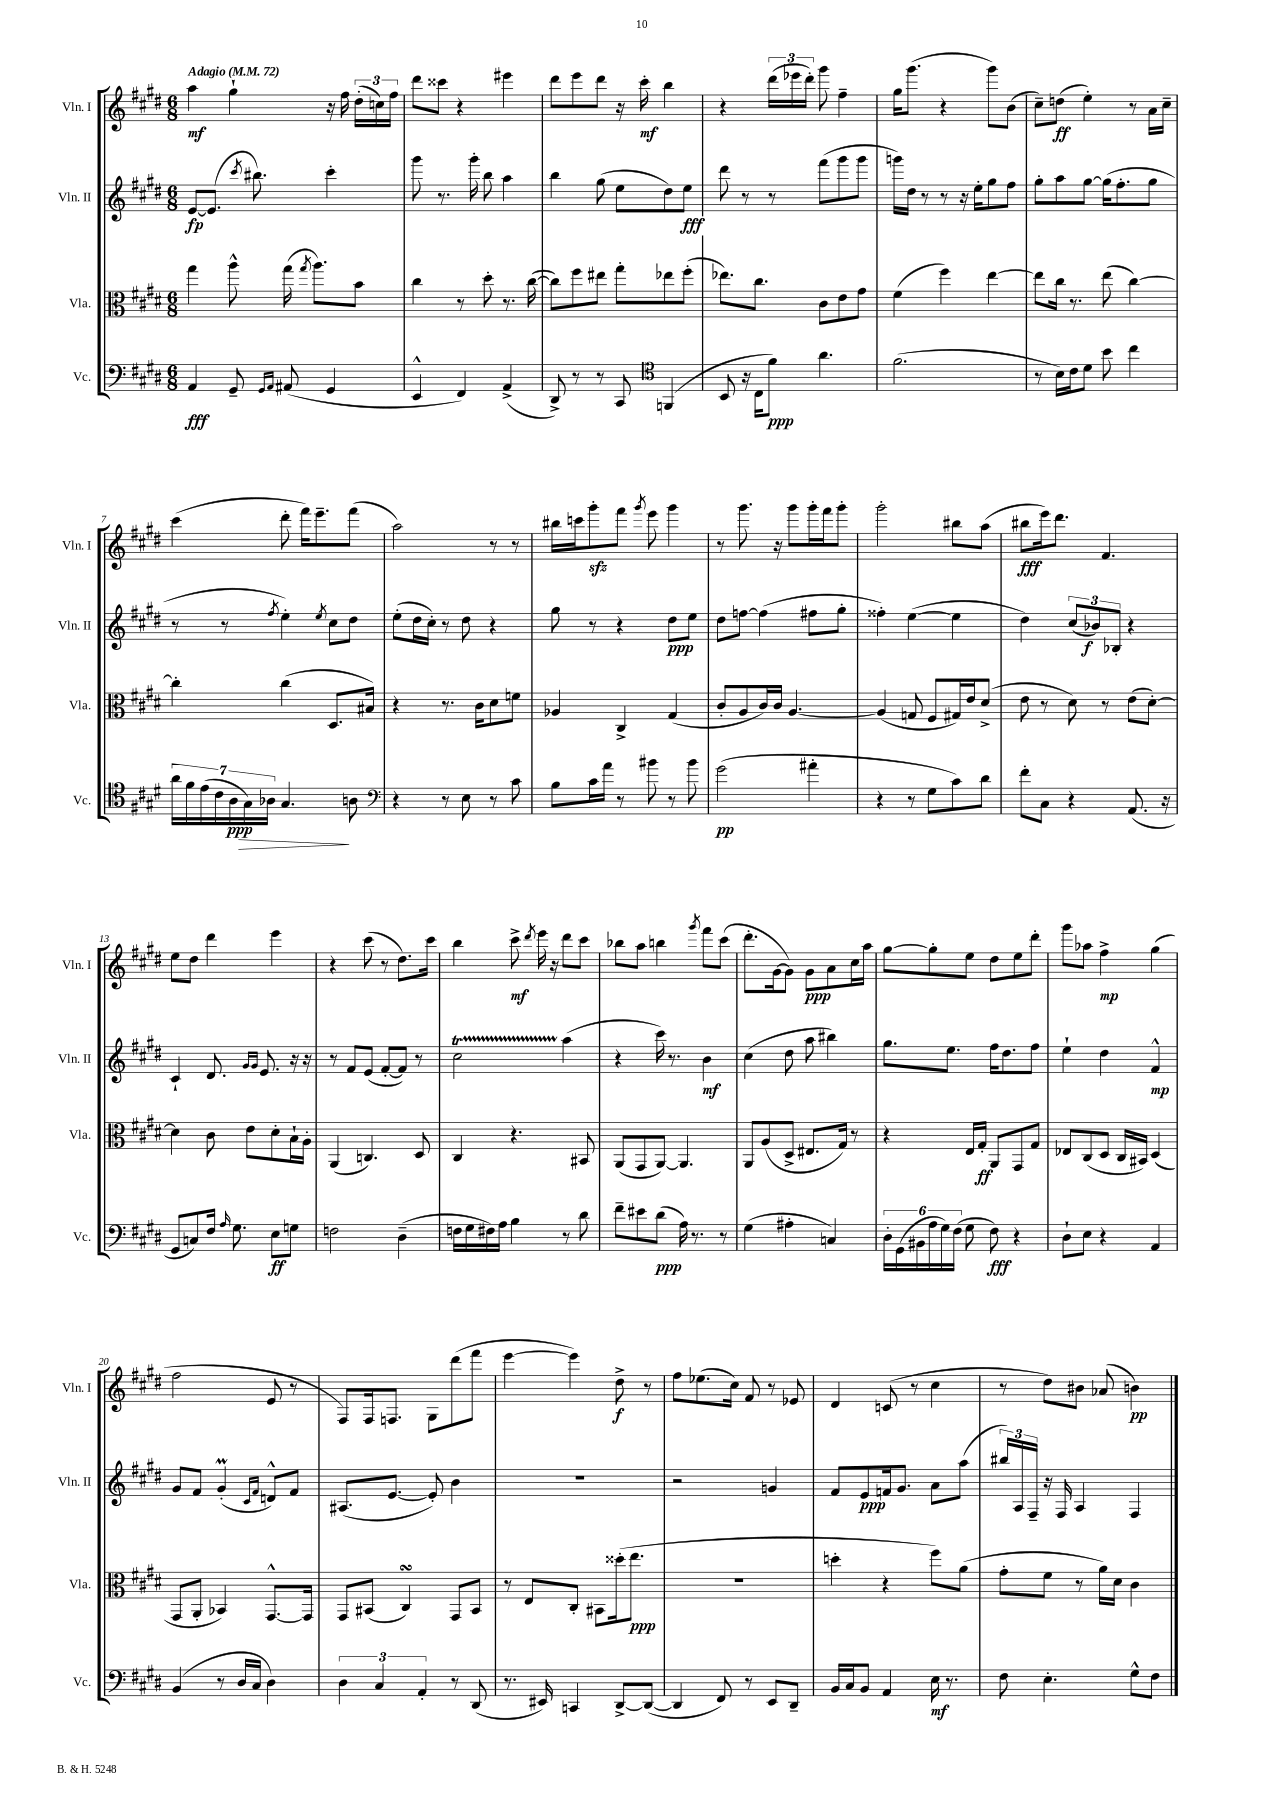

**kern	**kern	**kern	**kern
*staff4	*staff3	*staff2	*staff1
*clefF4	*clefC3	*clefG2	*clefG2
*k[f#c#g#d#]	*k[f#c#g#d#]	*k[f#c#g#d#]	*k[f#c#g#d#]
*M6/8	*M6/8	*M6/8	*M6/8
*MM72	*MM72	*MM72	*MM72
4AA/	4gg#\	[8e/L	4aa\
.	.	(8.e/]J	.
8GG#~/	8aa^^\	.	4gg#`\
.	.	8qccc#/	.
.	.	8.bb#\)	.
16qqGG#/LL	.	.	.
16qqAA/JJ	.	.	.
(8AA#/	(16gg#\	.	.
.	8qgg#/	.	.
.	8.aa\L)	.	.
4GG#/	.	4ccc#'\	16r
.	.	.	16ff#\
.	8b\J	.	(24dd#'\LL
.	.	.	24cc\)
.	.	.	24ff#\JJ
=	=	=	=
4EE^^/	4cc#\	8ggg#\	8ddd#\L
.	.	8.r	8ccc##\J
4FF#/)	8r	.	4r
.	.	16ggg#'\	.
.	8dd#'\	8bb\	.
(4AA^/	8.r	4aa\	4eee#\
.	([16cc#\	.	.
=	=	=	=
8DD#^/)	8cc#\]L)	4bb\	8ddd#\L
8r	8ff#\	.	8eee\
8r	8ee#\J	(8gg#\	8ddd#\J
8CC#/	8gg#'\L	8ee\L	16r
.	.	.	16ccc#'\
*clefC4	*	*	*
(4FF/	8ee-\	8dd#\)	4bb\
.	(8ff#'\J	8ee\J	.
=	=	=	=
8BB/	8.ee-\L)	8ddd#\	4r
16r	.	8r	.
16C#\LK	8.cc#\J	.	.
8f#\J)	.	8r	(24ddd#\LL
.	.	.	24eee-\
.	.	.	24ddd#'\JJ)
4.a\	8c#\L	(8fff#\L	8ggg#\
.	8e\	8ggg#\	4ff#~\
.	8g#\J	8ggg#\J	.
=	=	=	=
(2.f#\	(4f#\	16ggg\LL)	16gg#\LK
.	.	16dd#\JJ	(8.ggg#\J
.	.	8r	.
.	4ff#\)	8r	4r
.	.	16r	.
.	.	16ee'\LK	.
.	[4ee\	8gg#\	8ggg#\L)
.	.	8ff#\J	(8b\J
=	=	=	=
8r	8ee\]L	8gg#'\L	8cc#~\L)
16B\LL)	16cc#\Jk	8aa\	(8dd\J
16c#\J	8.r	.	.
8d#\J	.	[8gg#\J	4ee'\)
8b\	(8ee\	(16gg#\]LK	.
.	.	8.ff#'\	.
4cc#\	[4cc#\)	.	8r
.	.	8gg#\J	16a\LL
.	.	.	16cc#~\JJ
=	=	=	=
28a\LL	4cc#'\]	8r	(4ccc#\
28f#\	.	.	.
(28e\	.	.	.
28c#\	.	.	.
.	.	8r	.
28A\	.	.	.
28G#\)	.	.	.
28A-\JJ	.	.	.
.	.	8qff#/	.
4.G#/	(4cc#\	4ee'\)	8ddd#'\
.	.	.	16fff#\LK)
.	.	.	8.eee~\
.	.	8qee/	.
.	8.D#/L	8cc#\L	.
8A\	.	8dd#\J	(8fff#\J
.	16B#/Jk)	.	.
=	=	=	=
*clefF4	*	*	*
4r	4r	(8ee'\L	2aa\)
.	.	16dd#\L	.
.	.	16cc#'\JJ)	.
8r	8.r	8r	.
8E\	.	8dd#\	.
.	16c#\LK	.	.
8r	8d#\	4r	8r
8c#\	8f\J	.	8r
=	=	=	=
8B\L	4A-/	8gg#\	16bb#\LL
.	.	.	16ccc\J
16c#\L	.	8r	8ggg#'\
16a\JJ	.	.	.
8r	4C#^/	4r	8fff#\J
.	.	.	8qggg#/
8b#\	.	.	8eee\
8r	(4G#/	8dd#\L	4ggg#\
8b#\	.	8ee\J	.
=	=	=	=
(2g#\	8c#'/L	8dd#\L	8r
.	8A/	[8ff\J	8.ggg#\
.	16c#/L)	(4ff\]	.
.	16c#/JJ	.	16r
.	[4.A/	.	8ggg#\L
4a#'\	.	8ff#\L	16ggg#'\L
.	.	.	16fff#\J
.	.	8gg#'\J	8ggg#'\J
=	=	=	=
4r	(4A/]	4ff##'\)	2ggg#'\
8r	8G/	([4ee\	.
8G#\L	8F#/L	.	.
8c#\)	16G#/L)	4ee\]	8bb#\L
.	16e/J	.	.
8d#\J	(8d#^/J	.	(8aa\J
=	=	=	=
8f#'\L	8e\	4dd#\)	8bb#\L
8C#\J	8r	.	16eee\k)
.	.	.	8.ddd#\J
4r	8d#\)	(12cc#/L	.
.	.	12b-/)	.
.	8r	.	4.f#/
.	.	12B-'/J	.
(8.AA/	(8e\L	4r	.
.	[8d#'\J)	.	.
16r	.	.	.
=	=	=	=
8GG#/L	4d#\]	4c#`/	8ee\L
8C/)	.	.	8dd#\J
16F#/Jk	8c#\	8.d#/	4ddd#\
16qqA/	.	.	.
8.G#\	.	.	.
.	8e\L	.	.
.	.	16qqg#/LL	.
.	.	16qqg#/JJ	.
.	.	8.e/	.
8E\L	8d#'\	.	4eee\
8G\J	16B`\L	16r	.
.	16A'\JJ	16r	.
=	=	=	=
2F\	(4AA/	8r	4r
.	.	8f#/L	.
.	4.C/)	(8e/J	(8ccc#\
.	.	[8f#'/L	8r
(4D#~\	.	8f#/]J)	8.dd#\L)
.	8D#/	8r	.
.	.	.	16ccc#\Jk
=	=	=	=
16F\LL	4C#/	2cc#\	4bb\
16G#\	.	.	.
16F#\)	.	.	.
16A\JJ	.	.	.
4B\	4.r	.	8ccc#^\
.	.	.	8qddd#/
.	.	.	16eee\
.	.	.	16r
8r	.	(4aa\	8ddd#\L
8d#\	8BB#/	.	8ccc#\J
=	=	=	=
8f#~\L	(8AA/L	4r	8bb-\L
8e#\	8GG#/	.	8aa\J
(8d#\J	[8AA/J)	16ccc#\)	4bb\
.	.	8.r	.
16A\)	4.AA/]	.	.
8.r	.	.	.
.	.	.	8qggg#/
.	.	4b\	8fff#\L
8r	.	.	(8ccc#\J
=	=	=	=
(4G#\	8AA/L	(4cc#\	8.ddd#'\L
.	(8A/	.	.
.	.	.	[16g#\k
4A#'\	8D#^/J	8dd#\	8g#\]J)
.	8.E#/L	8aa\	8g#\L
4C/)	.	4bb#\)	8a\
.	16G#/Jk)	.	.
.	8r	.	16cc#\L
.	.	.	16aa\JJ
=	=	=	=
24D#'\LL	4r	8.gg#\L	[8gg#\L
(24GG#\	.	.	.
24BB#\	.	.	.
24A\	.	.	8gg#'\]
24G#\)	.	.	.
.	.	8.ee\J	.
(24F#\JJ	.	.	.
8G#\	16E/LL	.	8ee\J
.	16G#'/JJ	.	.
8F#\)	8AA/L	16ff#\LK	8dd#\L
.	.	8.dd#\	.
4r	8GG#/	.	8ee\
.	8G#/J	8ff#\J	8ddd#'\J
=	=	=	=
8D#`\L	8E-/L	4ee`\	8ggg#\L
8E\J	(8C#/	.	8aa-\J
4r	8D#/J	4dd#\	4ff#^\
.	16C#/LL	.	.
.	16BB#/JJ)	.	.
4AA/	(4D#/	4f#^^/	(4gg#\
=	=	=	=
(4BB/	8GG#/L	8g#/L	2ff#\
.	8AA'/J	8f#/J	.
8r	4BB-/)	(4g#'/	.
16D#/LL	.	.	.
16C#/JJ	.	.	.
.	.	16qqc#/LL	.
.	.	16qqf#/JJ	.
4D#\)	[8.GG#^^/L	8d^^/L)	8e/
.	.	8f#/J	8r
.	16GG#/]Jk	.	.
=	=	=	=
6D#\	8GG#/L	(8.A#/L	8F#/L)
.	(8BB#/J	.	16F#/k
6C#/	.	.	.
.	.	[8.e/J	8.F/J
.	4C#/)	.	.
6AA'/	.	.	.
.	.	8e'/])	8G#\L
8r	8GG#/L	4b\	(8ddd#\
(8DD#/	8BB#/J	.	8fff#\J
=	=	=	=
8.r	8r	2.r	[4eee\
.	8E/L	.	.
16EE#/)	.	.	.
4CC/	8C#'/J	.	4eee\])
.	8BB#\L	.	.
[8DD#^/L	(16dd##'\k	.	8dd#^\
.	8.ee\J	.	.
(8DD#/_J	.	.	8r
=	=	=	=
4DD#/]	2.r	2r	8ff#\L
.	.	.	(8.ee-\
8FF#/)	.	.	.
.	.	.	16cc#\Jk)
8r	.	.	8f#/
8EE/L	.	4g/	8r
8DD#~/J	.	.	8e-/
=	=	=	=
16BB/LL	4dd'\	8f#/L	4d#/
16C#/J	.	.	.
8BB/J	.	8e/	.
4AA/	4r	16f/k	(8c/
.	.	8.g#/J	.
.	.	.	8r
16E\	8ff#\L)	8a\L	4cc#\
8.r	.	.	.
.	(8a\J	(8aa\J	.
=	=	=	=
8F#\	8g#'\L	24bb#/LL)	8r
.	.	24A/	.
.	.	24F#~/JJ	.
4.E'\	8f#\J	16r	8dd#\L)
.	.	16F#/	.
.	8r	4A/	8b#\J
.	16a\LL)	.	(8a-/
.	16d#\JJ	.	.
8G#^^\L	4c#\	4F#/	4b\)
8F#\J	.	.	.
==	==	==	==
*-	*-	*-	*-
